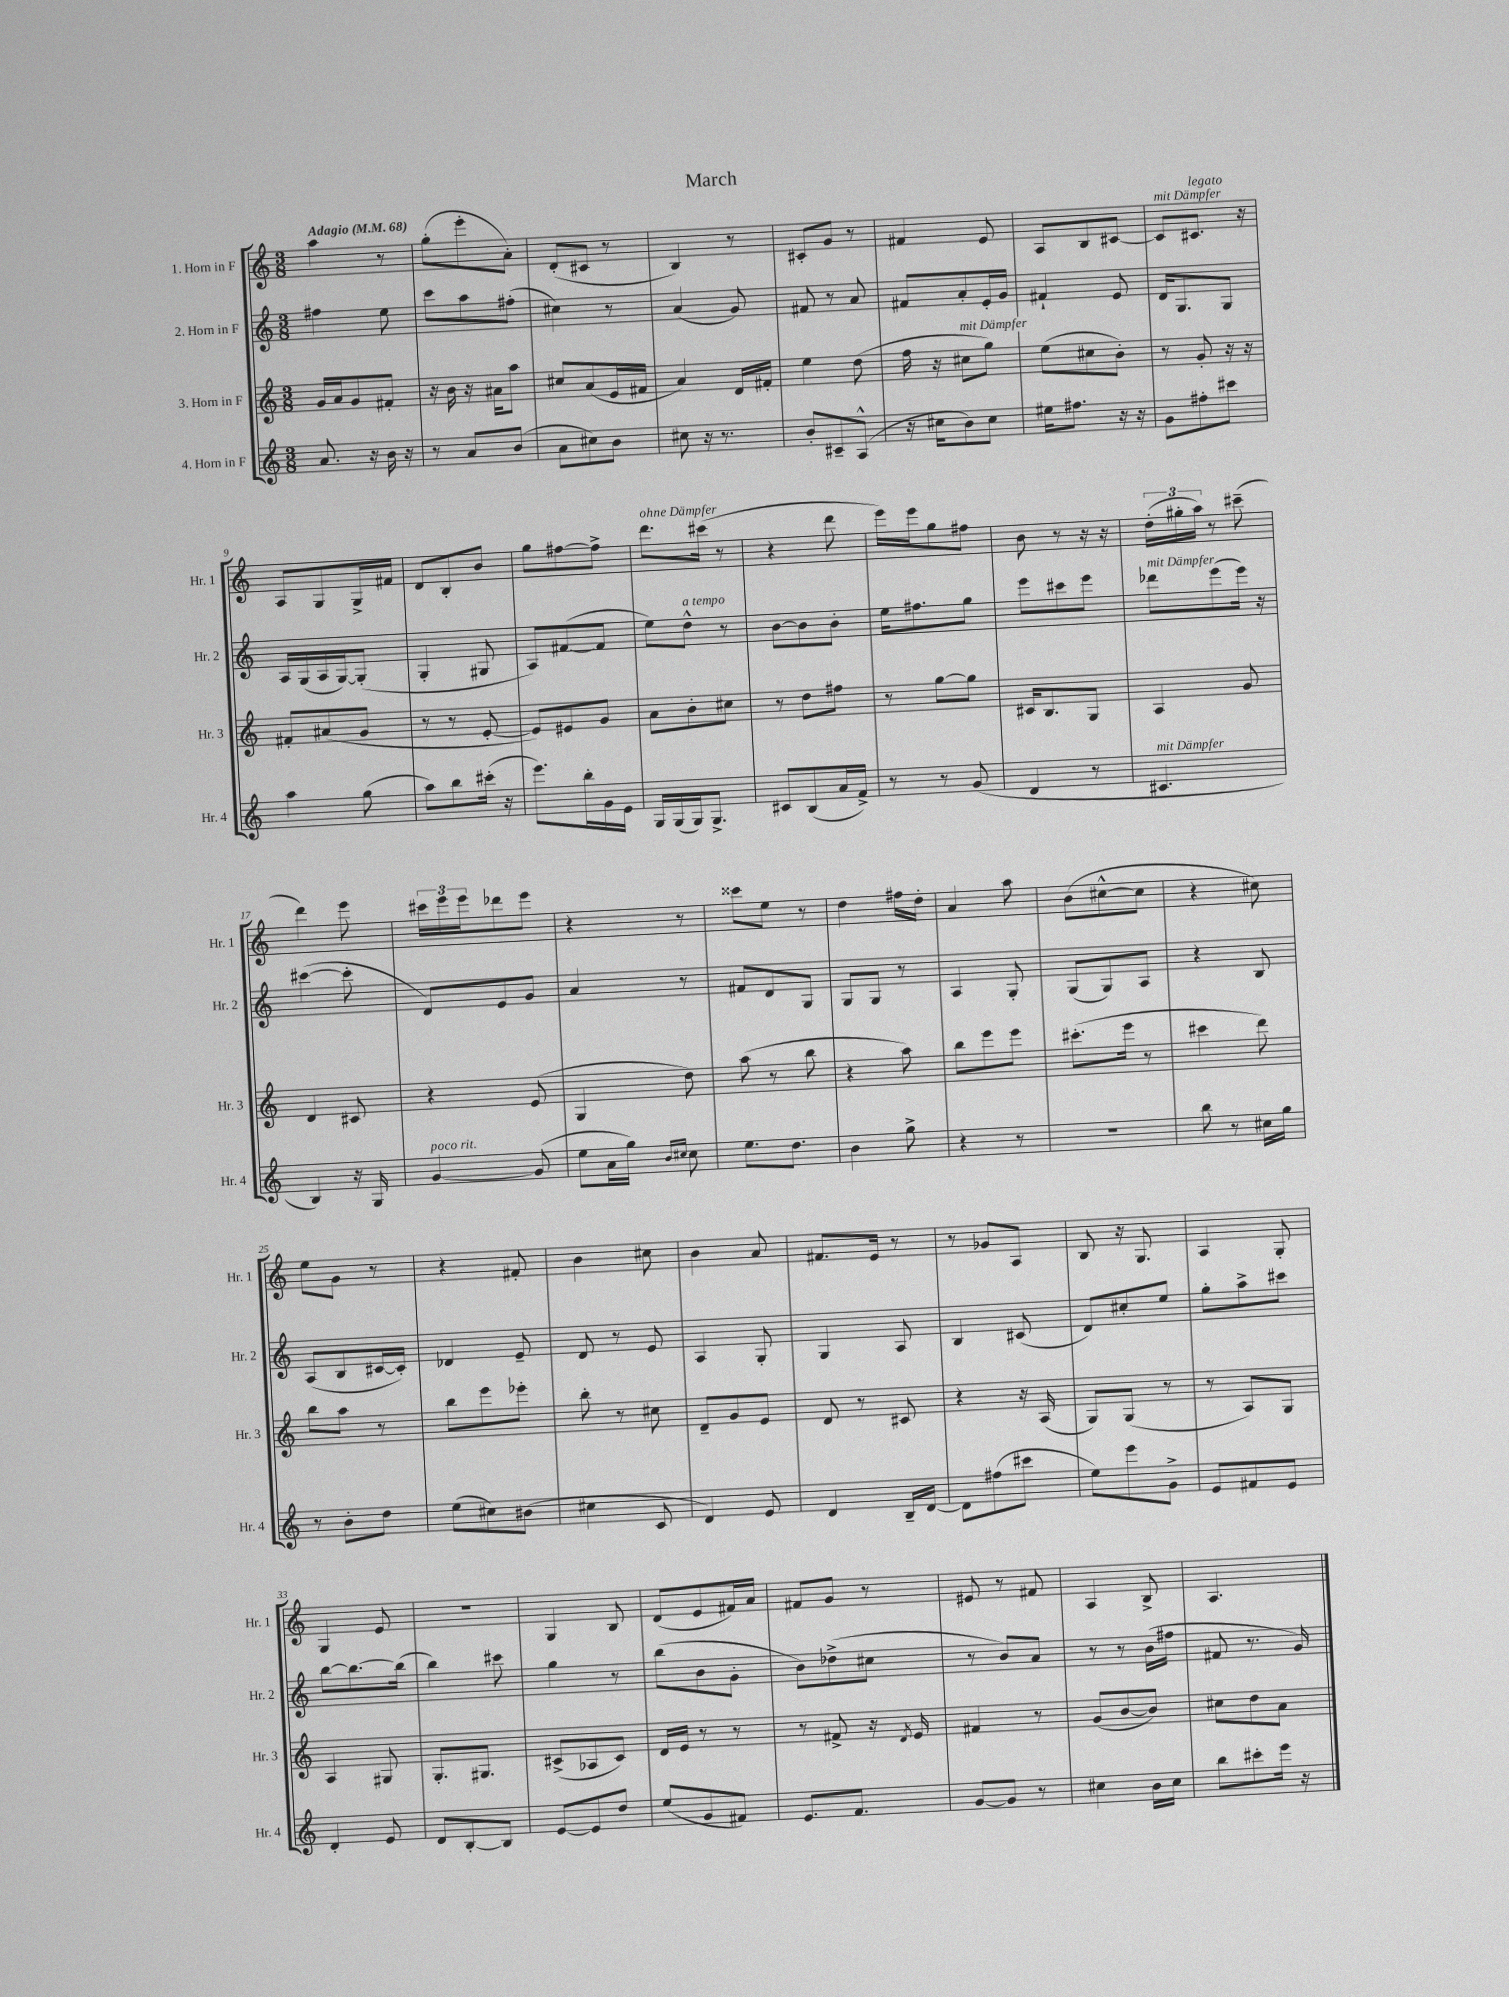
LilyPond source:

\header { title = "March" }
<<
\new StaffGroup <<
\new Staff = "s0" \with { instrumentName = "1. Horn in F" shortInstrumentName = "Hr. 1" } {
    \clef treble \key c \major \numericTimeSignature \time 3/8 \tempo "Adagio" 4 = 68
    a''4 r8 |
    g''8-.( e'''8-. a'8-.) |
    d'8-.( cis'8 r8 |
    b4) r8 |
    cis'8-. g'8 r8 |
    fis'4 e'8 |
    a8 b8 cis'8~ |
    cis'8^\markup { \italic "mit Dämpfer" } cis'8.^\markup { \italic "legato" } r16 |
    a8 g8 g16-> fis'16 |
    d'8 b8-. b'8 |
    g''8 fis''8~ fis''8-> |
    d'''8.^\markup { \italic "ohne Dämpfer" } cis'''16( r8 |
    r4 d'''8 |
    e'''16) e'''16 g''8 fis''8 |
    b'8 r8 r16 r16 |
    \tuplet 3/2 { d''16-.( gis''16-. a''16) } r8 cis'''8--( |
    d'''4) e'''8 |
    \tuplet 3/2 { cis'''16 e'''16 e'''16 } des'''8 e'''8 |
    r4 r8 |
    cisis'''8 e''8 r8 |
    d''4 fis''16 d''16-. |
    a'4 a''8 |
    b'8( cis''8~-^ cis''8 |
    r4 cis''8) |
    e''8 g'8 r8 |
    r4 fis'8-. |
    b'4 cis''8 |
    b'4 a'8 |
    fis'8. e'16 r8 |
    r8 ges'8 a8 |
    b8 r16 g8. |
    a4 g8-. |
    g4 e'8 |
    R4. |
    g4 b8 |
    d'8( e'8 fis'16) a'16 |
    fis'8 g'8 r8 |
    eis'8 r8 fis'8 |
    a4 b8-> |
    a4. \bar "|." |
}
\new Staff = "s1" \with { instrumentName = "2. Horn in F" shortInstrumentName = "Hr. 2" } {
    \clef treble \key c \major \numericTimeSignature \time 3/8
    fis''4 e''8 |
    c'''8 a''8 fis''8-.( |
    cis''4) r8 |
    a'4( g'8) |
    fis'8 r8 a'8 |
    fis'8 a'8-. e'16-. g'16 |
    fis'4-! e'8 |
    d'16 g8. g8 |
    a16 g16( a16 g16~) g8-.( |
    g4-. gis8 |
    a8) fis'8~( fis'8 |
    e''8) d''8-^^\markup { \italic "a tempo" } r8 |
    b'8~ b'8 b'8-. |
    e''16 fis''8. g''8 |
    e'''8 cis'''8 e'''8 |
    des'''8^\markup { \italic "mit Dämpfer" } e'''8( e'''16) r16 |
    cis'''4~( cis'''8-. |
    d'8) e'8 g'8 |
    a'4 r8 |
    fis'8 d'8 g8 |
    g8 g8 r8 |
    a4 g8-. |
    g8( g8) a8 |
    r4 b8 |
    a8( b8 cis'16~ cis'16-.) |
    des'4 e'8-- |
    d'8 r8 e'8 |
    a4 g8-. |
    g4 a8 |
    b4 cis'8( |
    d'8) cis''8-. e''8 |
    g''8-. a''8-> cis'''8 |
    b''8~ b''8.~ b''16( |
    b''4) cis'''8 |
    g''4 r8 |
    b''8( b'8 g'8-. |
    b'8) des''8->( cis''8 |
    r8 b'8) a'8 |
    r8 r8 b'16( fis''16 |
    fis'8 r8. g'16) \bar "|." |
}
\new Staff = "s2" \with { instrumentName = "3. Horn in F" shortInstrumentName = "Hr. 3" } {
    \clef treble \key c \major \numericTimeSignature \time 3/8
    g'16 a'16 g'8 fis'8-. |
    r16 b'16 r16 ais'16 a''8 |
    cis''8 a'8( e'16 fis'16 |
    a'4) d'16 fis'16-. |
    e''4 d''8( |
    f''16 r16 cis''8^\markup { \italic "mit Dämpfer" } g''8) |
    e''8( cis''8 b'8-.) |
    r8 g'8-. r16 r16 |
    fis'8-. ais'8( g'8 |
    r8 r8 e'8~-. |
    e'8) eis'8 g'8 |
    a'8 b'8-. cis''8 |
    r8 d''8 fis''8 |
    r8 g''8~ g''8 |
    cis'16 b8. g8 |
    a4 g'8 |
    d'4 cis'8 |
    r4 e'8( |
    g4 d''8) |
    a''8( r8 b''8 |
    r4 a''8) |
    b''8 e'''8 e'''8 |
    cis'''8.-.( e'''16 r8 |
    cis'''4 d'''8) |
    b''8 a''8 r8 |
    b''8 e'''8 ees'''8-. |
    b''8-. r8 cis''8 |
    d'8-- g'8 e'8 |
    d'8 r8 cis'8 |
    r4 r16 a16( |
    g8) g8( r8 |
    r8 a8) g8 |
    a4 gis8 |
    g8.-. gis8. |
    cis'8->( aes8 cis'8) |
    d'16 e'16 r8 r8 |
    r8 fis'8-> r16 \acciaccatura { d'8 } e'16 |
    fis'4 r8 |
    g'8( b'8~ b'8) |
    cis''8 d''8 a'8 \bar "|." |
}
\new Staff = "s3" \with { instrumentName = "4. Horn in F" shortInstrumentName = "Hr. 4" } {
    \clef treble \key c \major \numericTimeSignature \time 3/8
    a'8. r16 b'16 r16 |
    r8 a'8 b'8( |
    a'8 cis''8) b'8 |
    cis''8 r16 r8. |
    b'8-. cis'8-- a8-^( |
    r16 cis''16 b'8) cis''8 |
    eis''16 fis''8. r16 r16 |
    g'8 fis''8-. cis'''8 |
    a''4 g''8( |
    a''8) b''8 cis'''16-.( r16 |
    e'''8.) b''16-. g'16 e'16 |
    g16 g16( g16) g8.-> |
    cis'8 b8( a'16 f'16->) |
    r8 r8 g'8( |
    d'4 r8 |
    cis'4.^\markup { \italic "mit Dämpfer" } |
    b4) r16 g16 |
    g'4~^\markup { \italic "poco rit." } g'8( |
    e''8 a'16 g''16) \grace { b'16 cis''16 } cis''8 |
    e''8. d''8. |
    b'4 g''8-> |
    r4 r8 |
    R4. |
    b''8 r8 cis''16 g''16 |
    r8 b'8-. d''8 |
    e''8( cis''8) bis'8( |
    cis''4 c'8 |
    d'4) e'8 |
    d'4 b16-- d'16~ |
    d'8 fis''8( cis'''8 |
    e''8) e'''8 g'8-> |
    e'8 fis'8 e'8 |
    d'4-. e'8 |
    d'8 b8~-. b8 |
    e'8~ e'8 d''8 |
    e''8( g'8 fis'8) |
    e'8. f'8. |
    g'8~ g'8 r8 |
    cis''4 b'16 cis''16 |
    b''8 cis'''8-. e'''16 r16 \bar "|." |
}
>>
>>
